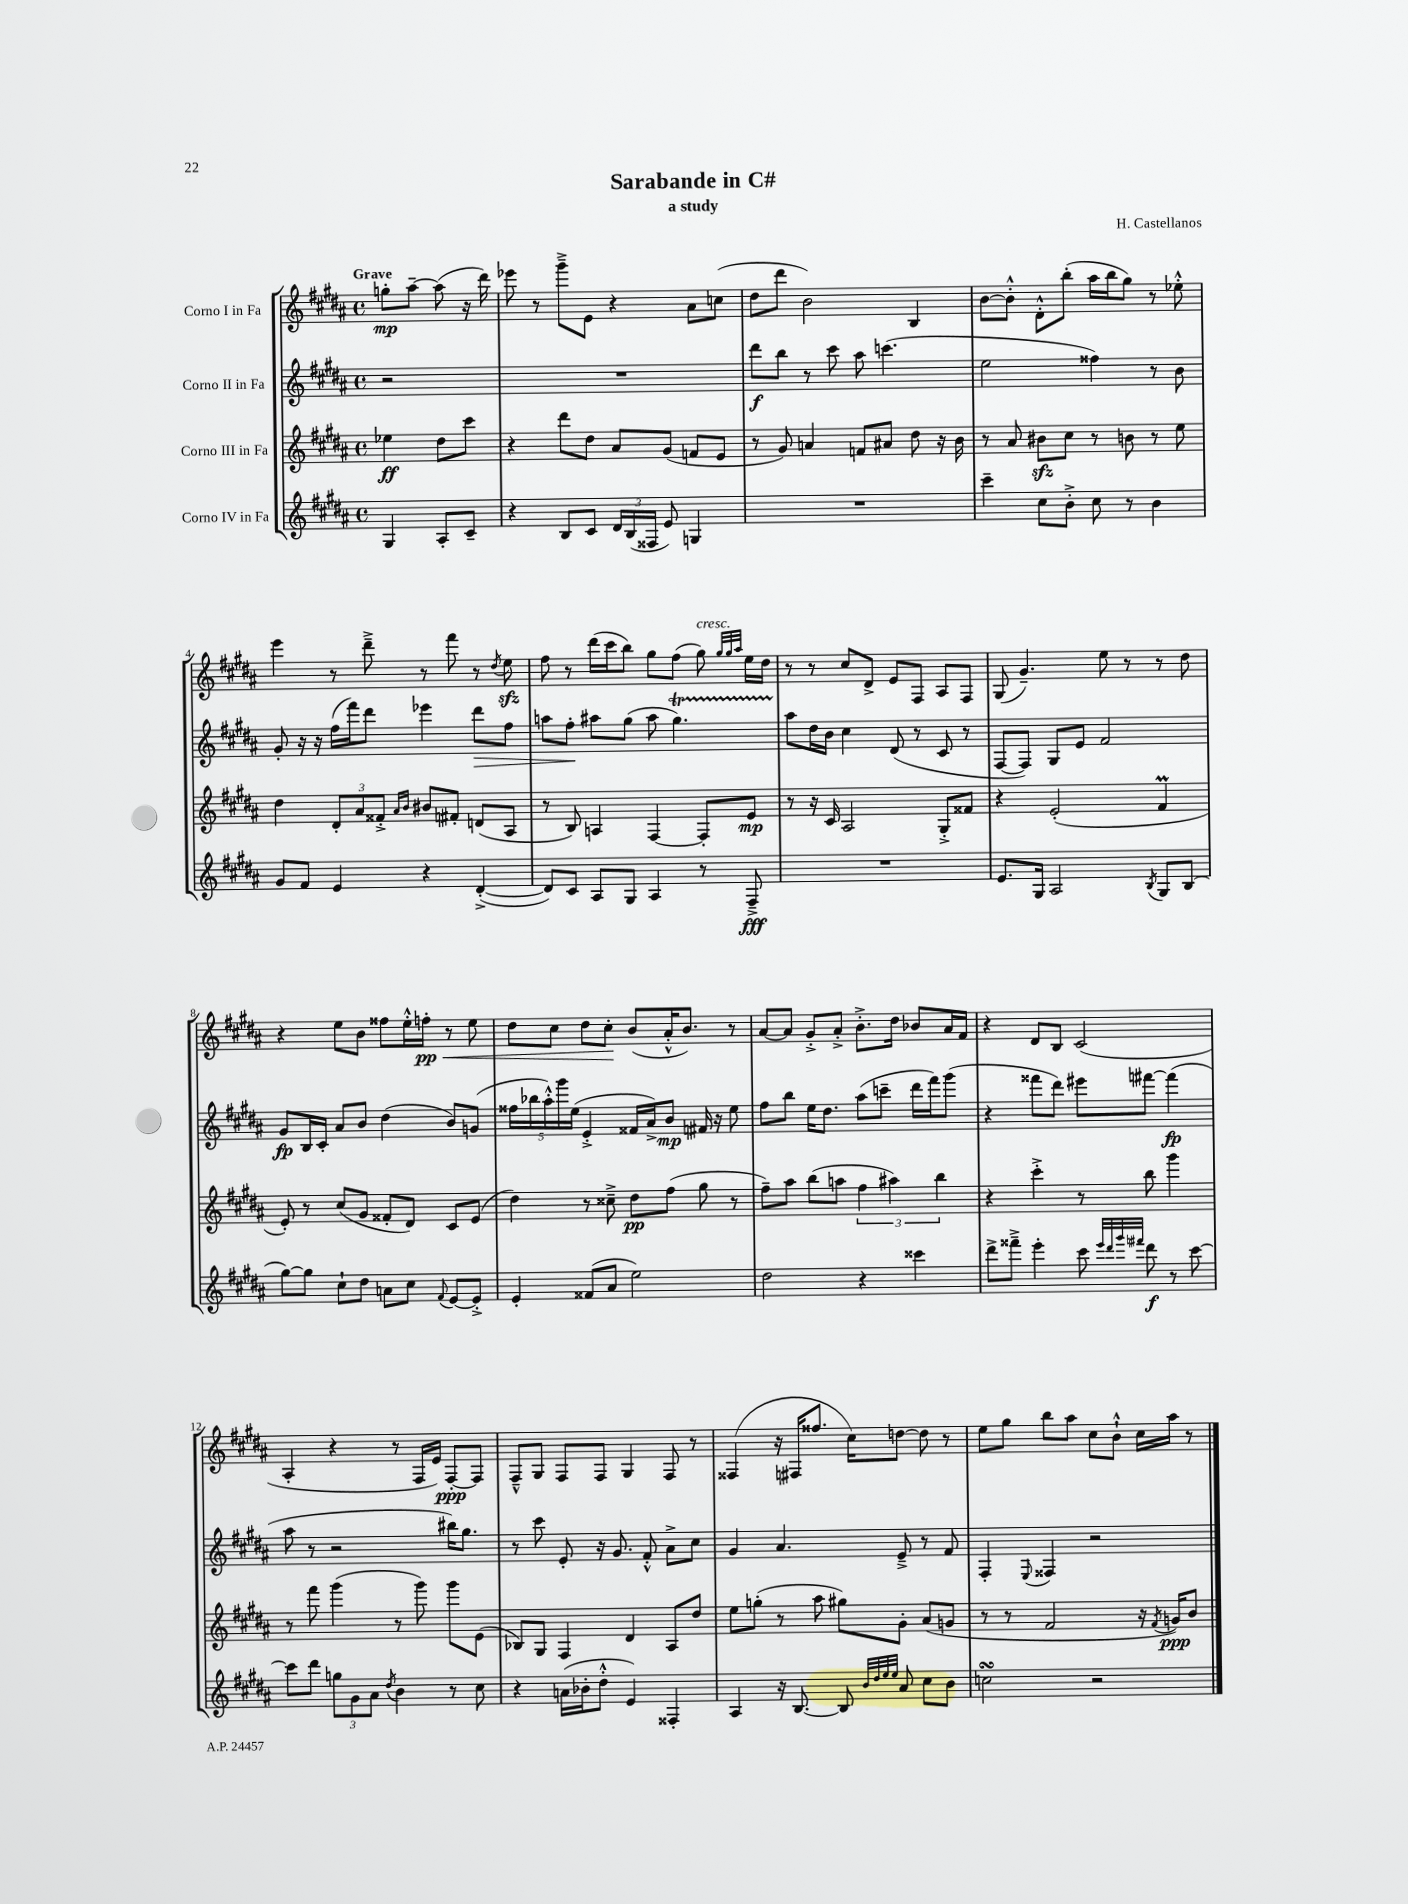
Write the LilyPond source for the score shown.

\header { title = "Sarabande in C#" composer = "H. Castellanos" subtitle = "a study" }
<<
\new StaffGroup <<
\new Staff = "s0" \with { instrumentName = "Corno I in Fa" } {
    \clef treble \key b \major \defaultTimeSignature \time 4/4 \partial 2 \tempo "Grave"
    \autoBeamOff g''8[-.\mp ais''8]~-- ais''8( r16 dis'''16) |
    ees'''8 r8 gis'''8[---> e'8] r4 ais'8[ c''8]( |
    dis''8[ dis'''8] b'2) b4 |
    b'8[~ b'8]-.-^ dis'8[-.-^ b''8]-.( ais''16[ b''16 gis''8]) r8 ees''8-.-^ |
    e'''4 r8 dis'''8---> r8 fis'''8 r8 \acciaccatura { dis''8 } e''8\sfz |
    fis''8 r8 dis'''16[( cis'''16 b''8]) gis''8[ fis''8]( gis''8^\markup { \italic "cresc." }) \grace { gis''32[ gis''32 ais''32] } e''16[ dis''16] |
    r8 r8 cis''8[ dis'8]-> e'8[ fis8] ais8[ fis8] |
    gis8( gis'4.--) e''8 r8 r8 dis''8 |
    r4 e''8[ b'8] fisis''8[ e''16-.-^ f''16]-.\pp\< r8 e''8 |
    dis''8[ cis''8] dis''8[ cis''8]-.\! b'8[( ais'16-.-^ b'8.]) r8 |
    ais'8[~ ais'8] gis'8[-.-> ais'8]-.-> b'8.[-.-> dis''16] bes'8[ ais'16 fis'16] |
    r4 dis'8[ b8] cis'2( |
    ais4-. r4 r8 fis16[ e'16]) fis8[~-.\ppp fis8] |
    fis8[---^ gis8] fis8[ fis8] gis4 fis8 r8 |
    fisis4( r16 fis16[ fisis''8.] cis''16[) d''8]~ d''8 r8 |
    e''8[ gis''8] b''8[ ais''8] cis''8[ b'8]-!-^ cis''16[ ais''16] r8 \bar "|." |
}
\new Staff = "s1" \with { instrumentName = "Corno II in Fa" } {
    \clef treble \key b \major \defaultTimeSignature \time 4/4 \partial 2
    \autoBeamOff r2 |
    R1 |
    dis'''8[\f b''8] r8 cis'''8 ais''8 c'''4.( |
    e''2 fisis''4) r8 b'8 |
    gis'8-. r16 r16 fis''16[( fis'''16) dis'''8] ees'''4 dis'''8[\> fis''8] |
    a''8[ fis''8]-.\! ais''8[ gis''8]( ais''8 gis''4.\startTrillSpan) |
    ais''8[\stopTrillSpan dis''16 b'16] cis''4 dis'8( r8 cis'8 r8 |
    fis8[~ fis8]) gis8[ e'8] fis'2 |
    gis'8[\fp b16 cis'16]-. ais'8[ b'8] dis''4( b'8[) g'8]( |
    \tuplet 5/4 { fisis''16[ bes''16 ais''16-.-^) gis'''16 e''16]( } e'4-.-> fisis'16[ ais'16->) b'8]\mp fis'16 r16 e''8 |
    fis''8[ b''8] e''16[ dis''8.] ais''8[( c'''8]-- dis'''16[ fis'''16) gis'''8]( |
    r4 fisis'''8[ dis'''8]) eis'''8[ fis'''8]~ fis'''4\fp( |
    ais''8 r8 r2 bis''16[) gis''8.] |
    r8 cis'''8 e'8-. r16 gis'8. fis'8-.-^ ais'8[-> cis''8] |
    gis'4 ais'4. e'8---> r8 fis'8 |
    fis4-. \appoggiatura { e8 } fisis4 r2 \bar "|." |
}
\new Staff = "s2" \with { instrumentName = "Corno III in Fa" } {
    \clef treble \key b \major \defaultTimeSignature \time 4/4 \partial 2
    \autoBeamOff ees''4\ff dis''8[ cis'''8] |
    r4 dis'''8[ dis''8] ais'8[ gis'8]( f'8[ e'8] |
    r8 gis'8) a'4 f'8[ ais'8] dis''8 r16 b'16 |
    r8 ais'8 bis'8[\sfz cis''8] r8 b'8 r8 e''8 |
    dis''4 \tuplet 3/2 { dis'8[-. ais'8 fisis'8]-.-> } \grace { ais'16[ b'16] } bis'8[ fis'8]-. d'8[( ais8] |
    r8 b8) a4 fis4~ fis8[-. e'8]\mp |
    r8 r16 cis'16 ais2 gis8[-.-> fisis'8] |
    r4 e'2-.( fis'4\prall |
    e'8-.) r8 cis''8[( gis'8] fisis'8[-. dis'8]) cis'8[ e'8]( |
    dis''4) r8 cisis''8---> dis''8[\pp fis''8]( gis''8 r8 |
    fis''8[--) ais''8] b''8[( a''8] \tuplet 3/2 { fis''4 ais''4) b''4 } |
    r4 cis'''4-.-> r8 b''8 gis'''4 |
    r8 fis'''8 gis'''4( r8 gis'''8) gis'''8[ e'8]( |
    bes8[) gis8] fis4 dis'4 ais8[ dis''8] |
    e''8[ g''8]-.( r8 ais''8 gis''8[) gis'8]-. ais'8[( g'8] |
    r8 r8 fis'2 r16 \acciaccatura { fis'8 } g'16[\ppp) b'8] \bar "|." |
}
\new Staff = "s3" \with { instrumentName = "Corno IV in Fa" } {
    \clef treble \key b \major \defaultTimeSignature \time 4/4 \partial 2
    \autoBeamOff gis4 ais8[-. cis'8]-- |
    r4 b8[ cis'8] \tuplet 3/2 { dis'16[ b16( fisis16] } e'8) g4 |
    R1 |
    cis'''4-- cis''8[ b'8]-.-> cis''8 r8 b'4 |
    gis'8[ fis'8] e'4 r4 dis'4~-.->( |
    dis'8[) cis'8] ais8[ gis8] ais4 r8 fis8--->\fff |
    R1 |
    e'8.[ gis16] ais2 \acciaccatura { b8 } gis8[ b8]( |
    gis''8[~) gis''8] cis''8[-! dis''8] a'8[ cis''8] \appoggiatura { fis'8 } e'8[~ e'8]-.-> |
    e'4-. fisis'8[( ais'8] e''2) |
    dis''2 r4 cisis'''4 |
    dis'''8[-> fisis'''8]---> e'''4-. cis'''8 \grace { e'''32[ dis'''32 gis'''32 fis'''32] } dis'''8\f r8 cis'''8~ |
    cis'''8[ dis'''8] \tuplet 3/2 { g''8[ gis'8 ais'8] } \acciaccatura { dis''8 } b'4 r8 cis''8 |
    r4 a'16[( bes'16-. dis''8]-.-^ e'4) fisis4-. |
    ais4 r16 b8.~ b8 \grace { b'32[ dis''32 e''32 e''32] } ais'8 cis''8[ b'8] |
    c''2\turn r2 \bar "|." |
}
>>
>>
